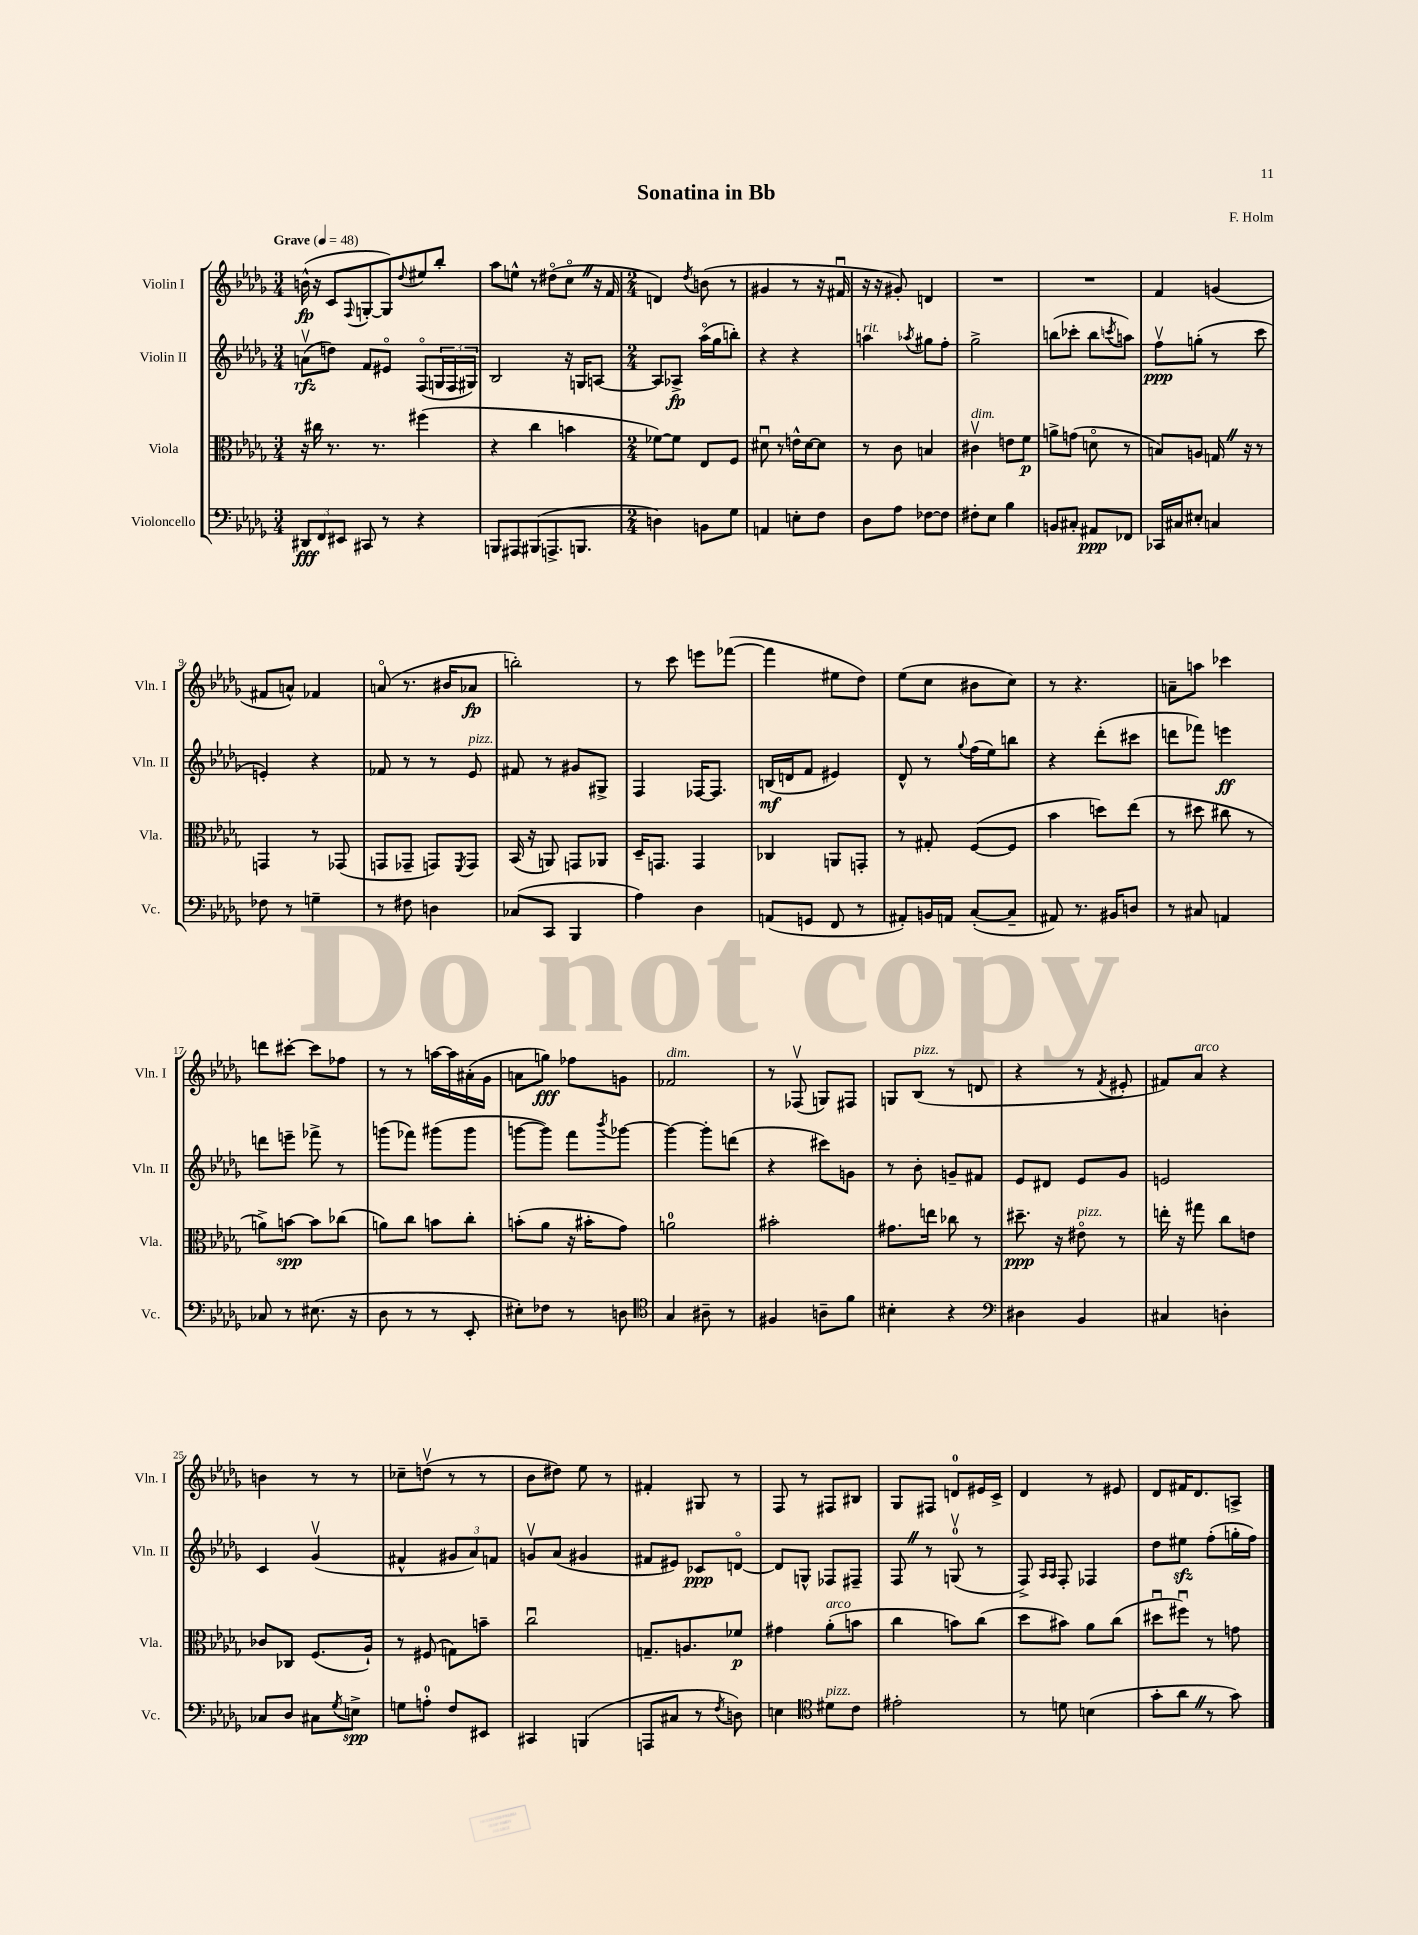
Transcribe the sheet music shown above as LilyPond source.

\header { title = "Sonatina in Bb" composer = "F. Holm" }
<<
\new StaffGroup <<
\new Staff = "s0" \with { instrumentName = "Violin I" shortInstrumentName = "Vln. I" } {
    \clef treble \key des \major \numericTimeSignature \time 3/4 \tempo "Grave" 4 = 48
    b'16-^\fp( r16 c'8 \appoggiatura { f8 } g8~-. g8) \appoggiatura { des''8 } eis''8 bes''8-. |
    aes''8 e''8-^ r8 dis''8\flageolet( c''8\flageolet \once \override BreathingSign.text = \markup { \musicglyph "scripts.caesura.straight" } \breathe r16 f'16 |
    \numericTimeSignature \time 2/4 d'4) \acciaccatura { des''8 } b'8( r8 |
    gis'4 r8 r16 fis'16\downbow |
    r16 r16 gis'8-.) d'4 |
    R2 |
    R2 |
    f'4 g'4( |
    fis'8 a'8-^) fes'4 |
    a'8\flageolet( r8. bis'16 aes'8\fp |
    b''2-.) |
    r8 c'''8 e'''8 fes'''8~( |
    fes'''4 eis''8 des''8) |
    ees''8( c''8 bis'8 c''8) |
    r8 r4. |
    a'8-- a''8 ces'''4 |
    d'''8 cis'''8~-. cis'''8 fes''8 |
    r8 r8 a''16~ a''16 ais'16-.( ges'16 |
    a'8 g''8\fff) fes''8 g'8 |
    fes'2^\markup { \italic "dim." } |
    r8 fes8\upbow( g8) fis8 |
    g8 bes8^\markup { \italic "pizz." }( r8 d'8 |
    r4 r8 \acciaccatura { f'8 } eis'8-. |
    fis'8) aes'8^\markup { \italic "arco" } r4 |
    b'4 r8 r8 |
    ces''8-- d''8\upbow( r8 r8 |
    bes'8 dis''8) ees''8 r8 |
    fis'4-. gis8 r8 |
    f8 r8 fis8 bis8 |
    ges8 fis8 d'8-0 eis'16 c'16-> |
    des'4 r8 eis'8 |
    des'8 fis'16 des'8. a8-> \bar "|." |
}
\new Staff = "s1" \with { instrumentName = "Violin II" shortInstrumentName = "Vln. II" } {
    \clef treble \key des \major \numericTimeSignature \time 3/4
    a'8\upbow\rfz( d''8) f'8 eis'8\flageolet f8\flageolet( \tuplet 3/2 { g16 f16 gis16) } |
    bes2 r16 g16 a8~ |
    \numericTimeSignature \time 2/4 a8 aes8->\fp aes''16\flageolet( ges''16 b''8-.) |
    r4 r4 |
    a''4^\markup { \italic "rit." } \acciaccatura { aes''8 } gis''8 f''8-. |
    ges''2-> |
    b''8( ces'''8-. b''8 \acciaccatura { c'''8 } a''8) |
    f''8\upbow\ppp g''8-.( r8 c'''8 |
    e'4-.) r4 |
    fes'8 r8 r8 ees'8^\markup { \italic "pizz." } |
    fis'8 r8 gis'8 gis8-> |
    f4 fes16~ fes8. |
    b16\mf( d'16 f'8 eis'4) |
    des'8-^ r8 \appoggiatura { ges''8 } f''16( ees''16) b''8 |
    r4 des'''8-.( cis'''8 |
    d'''8 fes'''8) e'''4\ff |
    d'''8 e'''8-- fes'''8-> r8 |
    g'''8( fes'''8) gis'''8( gis'''8 |
    g'''8~ g'''8) f'''8 \acciaccatura { bes'''8 } ges'''8~ |
    ges'''4~ ges'''8-. d'''8( |
    r4 cis'''8) g'8 |
    r8 bes'8-. g'8-- fis'8 |
    ees'8 dis'8 ees'8 ges'8 |
    e'2 |
    c'4 ges'4\upbow( |
    fis'4-^ \tuplet 3/2 { gis'8 aes'8) f'8 } |
    g'8\upbow aes'8( gis'4 |
    fis'8 eis'8) ces'8\ppp d'8~\flageolet |
    d'8 g8-^ fes8 fis8-- |
    f8 \once \override BreathingSign.text = \markup { \musicglyph "scripts.caesura.straight" } \breathe r8 g8-0\upbow( r8 |
    f8->) \grace { aes16 aes16 } f8-. fes4 |
    des''8 eis''8\sfz f''8-.( g''16-. f''16) \bar "|." |
}
\new Staff = "s2" \with { instrumentName = "Viola" shortInstrumentName = "Vla." } {
    \clef alto \key des \major \numericTimeSignature \time 3/4
    r16 cis''16 r8. r8. fis''4( |
    r4 c''4 b'4 |
    \numericTimeSignature \time 2/4 fes'8~) fes'8 ees8 f8 |
    dis'8\downbow r8 e'16-^ dis'16~ dis'8 |
    r8 c'8 b4 |
    cis'4\upbow^\markup { \italic "dim." } e'8 f'8\p |
    a'8-> g'8( d'8\flageolet r8 |
    b8) a8 g16 \once \override BreathingSign.text = \markup { \musicglyph "scripts.caesura.straight" } \breathe r16 r8 |
    g,4 r8 ges,8( |
    g,8 ges,8-- g,8) \acciaccatura { f,8 } g,8 |
    bes,16( r16 a,8) g,8 aes,8 |
    des16-- g,8. g,4 |
    ces4 a,8 g,8-. |
    r8 gis8-. f8~( f8 |
    bes'4 d''8) ees''8( |
    r8 dis''8 cis''8 r8 |
    a'8->) b'8~\spp b'8 ces''8( |
    a'8) c''8 b'8 c''8-. |
    b'8-.( aes'8 r16 bis'16-. ges'8) |
    a'2-0 |
    bis'2-. |
    gis'8. e''16 ces''8 r8 |
    dis''8.--\ppp r16 eis'8\flageolet^\markup { \italic "pizz." } r8 |
    e''16-. r16 gis''8 c''8 e'8 |
    ces'8 ces8 f8.( aes16-!) |
    r8 fis8( g8) b'8-- |
    c''2\downbow |
    g8.-- a8. fes'8\p |
    gis'4 aes'8-.^\markup { \italic "arco" }( b'8 |
    c''4 b'8) c''8( |
    des''8 bis'8) aes'8 c''8( |
    dis''8\downbow fis''8\downbow) r8 g'8 \bar "|." |
}
\new Staff = "s3" \with { instrumentName = "Violoncello" shortInstrumentName = "Vc." } {
    \clef bass \key des \major \numericTimeSignature \time 3/4
    \tuplet 3/2 { dis,8\fff f,8 eis,8 } cis,8 r8 r4 |
    b,,8 ais,,8 bis,,8( a,,8.-> b,,8. |
    \numericTimeSignature \time 2/4 d4) b,8 ges8 |
    a,4 e8-. f8 |
    des8 aes8 fes8~ fes8 |
    fis8-. ees8 bes4 |
    b,8 cis8-. ais,8\ppp fes,8 |
    ces,16 cis16 eis8-. c4 |
    fes8 r8 g4-- |
    r8 fis8 d4 |
    ces8( c,8 bes,,4 |
    aes4) des4 |
    a,8( g,8 f,8 r8 |
    ais,8-.) b,16 a,16 c8~-.( c8-- |
    ais,8) r8. bis,16 d8 |
    r8 cis8 a,4 |
    ces8 r8 eis8.( r16 |
    des8 r8 r8 ees,8-. |
    eis8-.) fes8 r8 d8 |
    \clef tenor ges4 ais8-- r8 |
    fis4 a8-- f'8 |
    bis4-. r4 |
    \clef bass dis4 bes,4 |
    cis4 d4-. |
    ces8 des8 cis8 \acciaccatura { ges8 } e8->\spp |
    g8 a8-0-. f8 eis,8 |
    cis,4 b,,4( |
    a,,8 cis8 r8 \acciaccatura { f8 } d8) |
    e4 \clef tenor dis'8^\markup { \italic "pizz." } c'8 |
    eis'2-. |
    r8 d'8 b4( |
    ges'8-. aes'8 \once \override BreathingSign.text = \markup { \musicglyph "scripts.caesura.straight" } \breathe r8 ges'8) \bar "|." |
}
>>
>>
